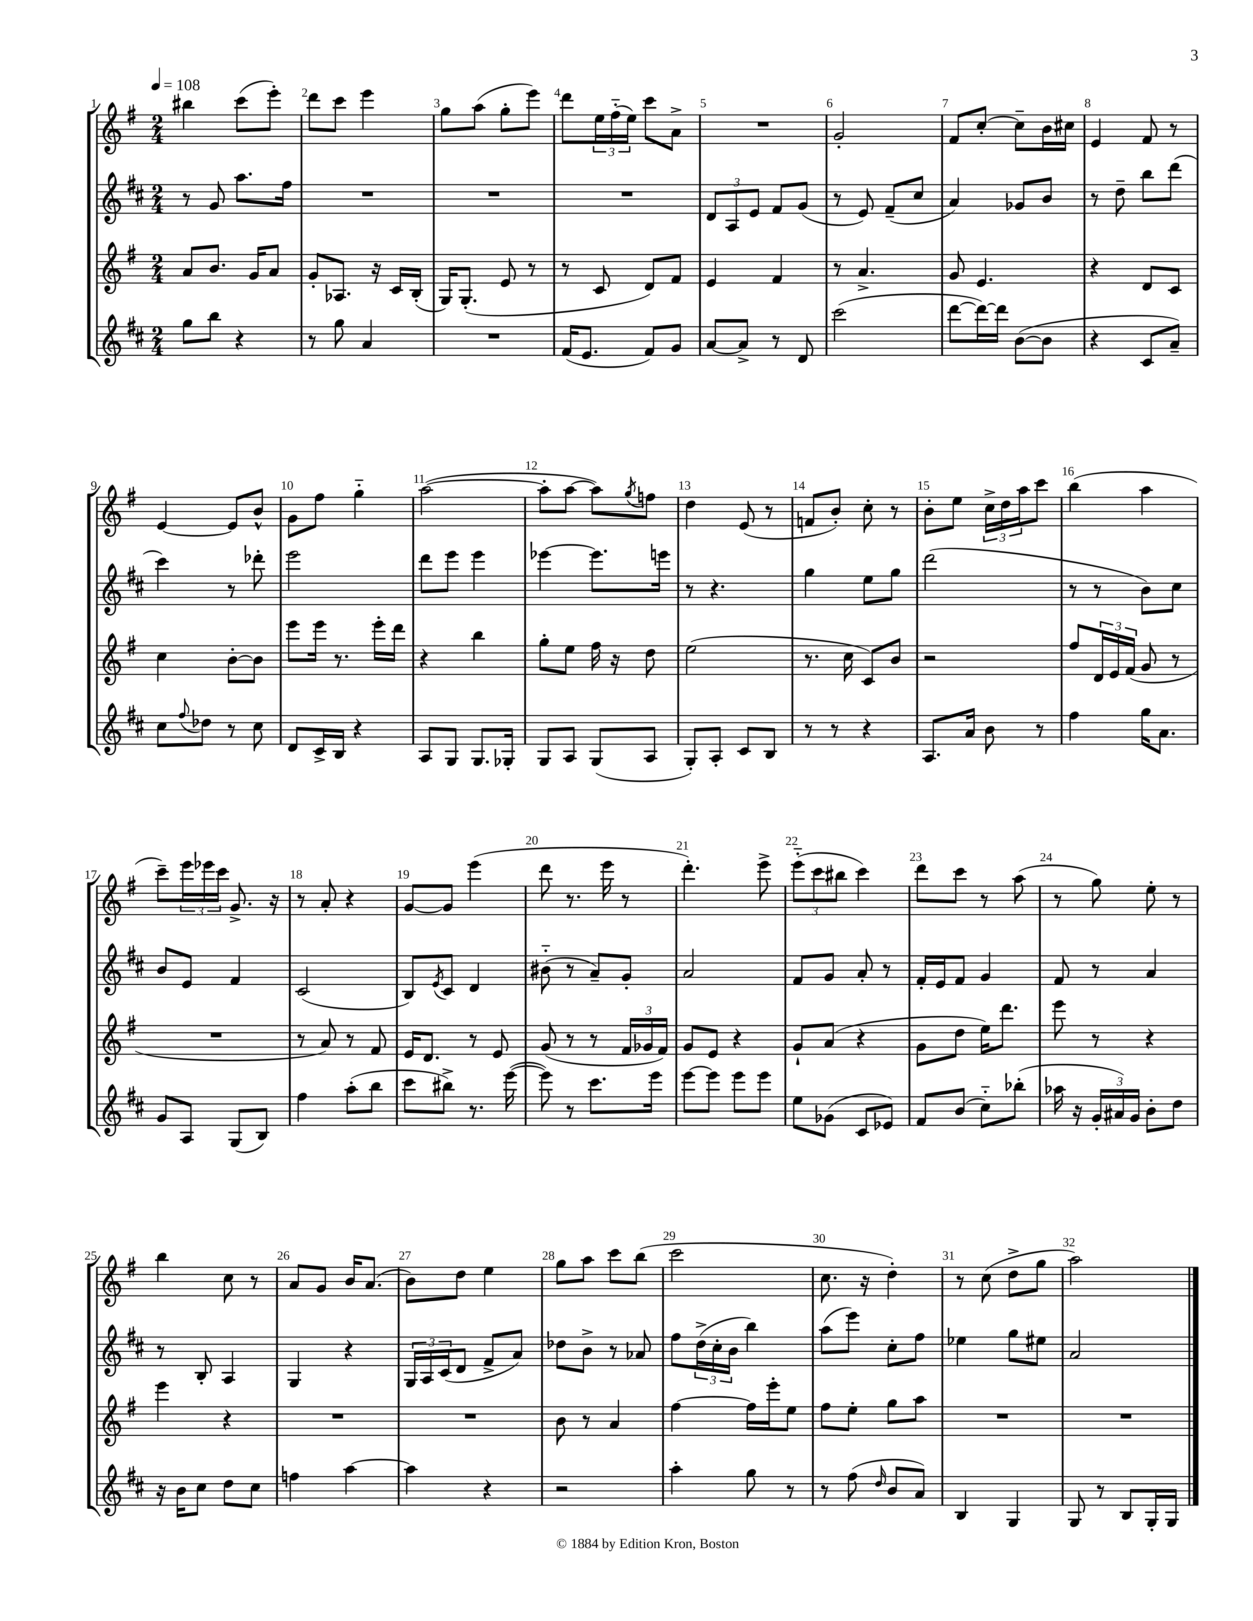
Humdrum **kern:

**kern	**kern	**kern	**kern
*part4	*part3	*part2	*part1
*staff4	*staff3	*staff2	*staff1
*clefG2	*clefG2	*clefG2	*clefG2
*k[f#c#]	*k[f#]	*k[f#c#]	*k[f#]
*M2/4	*M2/4	*M2/4	*M2/4
*MM108	*MM108	*MM108	*MM108
=1	=1	=1	=1
8gg\L	8a/L	8r	4bb#X\
8bb\J	8.b/J	8g/	.
4r	.	8.aa\L	(8ccc\L
.	16g/KL	.	.
.	8a/J	.	8eee'\J)
.	.	16ff#\Jk	.
=2	=2	=2	=2
8r	8g'/L	2r	8ddd\L
8gg\	8.A-X/J	.	8ccc\J
4a/	.	.	4eee\
.	16r	.	.
.	16c/LL	.	.
.	(16B'/JJ	.	.
=3	=3	=3	=3
2r	16G/KL)	2r	8gg\L
.	(8.G'/J	.	.
.	.	.	(8aa\J
.	8e/	.	8gg'\L
.	8r	.	8eee\J)
=4	=4	=4	=4
(16f#/KL	8r	2r	8ddd\L
8.e/J	.	.	.
.	8c/	.	24ee\L
.	.	.	(24ff#\
.	.	.	24ee\JJ)
8f#/L)	8d/L)	.	8ccc\L
8g/J	8f#/J	.	8a^\J
=5	=5	=5	=5
[8a/L	4e/	12d/L	2r
.	.	12A/	.
8a^/J]	.	.	.
.	.	12e/J	.
8r	4f#/	8f#/L	.
8d/	.	(8g/J	.
=6	=6	=6	=6
(2ccc#\	8r	8r	2g'/
.	4.a^/	8e/)	.
.	.	(8f#~/L	.
.	.	8cc#/J	.
=7	=7	=7	=7
[8ddd\L	8g/	4a/)	8f#/L
16ddd\L_)	4.e/	.	[8cc'/J
16ddd\JJ]	.	.	.
([8b\L	.	8g-X/L	8cc~\L]
8b\J]	.	8b/J	16b\L
.	.	.	16cc#X\JJ
=8	=8	=8	=8
4r	4r	8r	4e/
.	.	8dd~\	.
8c#/L	8d/L	8bb\L	8f#/
8a~/J)	8c/J	(8ddd\J	8r
!!LO:LB:g=z
=9	=9	=9	=9
8cc#\L	4cc\	4ccc#\)	[4e/
8qqff#/	.	.	.
8dd-X\J	.	.	.
8r	[8b'\L	8r	8e/L]
8cc#\	8b\J]	8ddd-X'\	8b^^/J
=10	=10	=10	=10
8d/L	8eee\L	2eee\	8g\L
16c#^/L	16eee\Jk	.	8ff#\J
16B/JJ	8.r	.	.
4r	.	.	4gg\
.	16eee'\LL	.	.
.	16ddd\JJ	.	.
=11	=11	=11	=11
8A/L	4r	8ddd\L	([2aa\
8G/J	.	8eee\J	.
8.G/L	4bb\	4eee\	.
16G-X'/Jk	.	.	.
=12	=12	=12	=12
8G/L	8gg'\L	[4eee-X\	8aa'\L]
8A/J	8ee\J	.	[8aa\J
(8G/L	16ff#\	8.eee-\L]	8aa\L])
.	16r	.	.
.	.	.	8qgg/
8A/J	8dd\	.	8ffn\J
.	.	16eeen\Jk	.
=13	=13	=13	=13
8G'/L)	(2ee\	8r	4dd\
8A'/J	.	4.r	.
8c#/L	.	.	(8e/
8B/J	.	.	8r
=14	=14	=14	=14
8r	8.r	4gg\	8fn/L
8r	.	.	8b'/J)
.	16cc\	.	.
4r	8c/L)	8ee\L	8cc'\
.	8b/J	8gg\J	8r
=15	=15	=15	=15
8.A/L	2r	(2ddd\	8b'\L
.	.	.	8ee\J
16a/Jk	.	.	.
8b\	.	.	24cc^\LL
.	.	.	24dd\
.	.	.	24aa\J
8r	.	.	8ccc\J
=16	=16	=16	=16
4ff#\	8ff#/L	8r	(4bb\
.	24d/L	8r	.
.	24e/	.	.
.	(24f#/JJ	.	.
16gg\KL	8g/	8b\L)	4aa\
8.a\J	.	.	.
.	8r	8cc#\J	.
!!LO:LB:g=z
=17	=17	=17	=17
8g/L	2r	8b/L	8ccc~\L)
8A/J	.	8e/J	24eee\L
.	.	.	24eee-X\
.	.	.	24ccc\JJ
(8G/L	.	4f#/	8.g^/
8B/J)	.	.	.
.	.	.	16r
=18	=18	=18	=18
4ff#\	8r	(2c#/	8r
.	8a/)	.	8a'/
(8aa'\L	8r	.	4r
8bb\J	8f#/	.	.
=19	=19	=19	=19
8ccc#\L	16e/KL	8B/L)	[8g/L
.	8.d/J	.	.
.	.	8qe/	.
8bb#X^\J)	.	8c#/J	8g/J]
8.r	8r	4d/	(4eee\
.	8e/	.	.
([16eee\	.	.	.
=20	=20	=20	=20
8eee\])	(8g/	(8b#X\	8ddd\
8r	8r	8r	8.r
8.ccc#\L	8r	8a~/L)	.
.	.	.	16eee\
.	24f#/LL	8g'/J	8r
.	24g-X/	.	.
16eee\Jk	.	.	.
.	24f#/JJ)	.	.
=21	=21	=21	=21
[8eee\L	8g/L	2a/	4.ddd'\)
8eee\J]	8e/J	.	.
8eee\L	4r	.	.
8eee\J	.	.	8eee^\
=22	=22	=22	=22
8ee\L	8g`/L	8f#/L	(12eee\L
.	.	.	12ccc\
(8g-X\J	(8a/J	8g/J	.
.	.	.	12bb#X\J
8c#/L	4r	8a'/	4ccc\)
8e-X/J)	.	8r	.
=23	=23	=23	=23
8f#/L	8g\L	16f#'/LL	8ddd\L
.	.	16e/J	.
(8b/J	8dd\J	8f#/J	8ccc\J
8cc#\L)	16ee\KL)	4g/	8r
.	8.ddd\J	.	.
(8bb-X'\J	.	.	(8aa\
=24	=24	=24	=24
16aa-X\	8eee\	8f#/	8r
16r	.	.	.
24g'/LL	8r	8r	8gg\)
24a#X/)	.	.	.
24g/JJ	.	.	.
8b'\L	4r	4a/	8ee'\
8dd\J	.	.	8r
!!LO:LB:g=z
=25	=25	=25	=25
16r	4eee\	8r	4bb\
16b\KL	.	.	.
8cc#\J	.	8B'/	.
8dd\L	4r	4A/	8cc\
8cc#\J	.	.	8r
=26	=26	=26	=26
4ffn\	2r	4G/	8a/L
.	.	.	8g/J
[4aa\	.	4r	16b/KL
.	.	.	(8.a/J
=27	=27	=27	=27
4aa\]	2r	24G/LL	8b\L)
.	.	24A/	.
.	.	(24c#/J	.
.	.	8d/J	8dd\J
4r	.	8f#^/L	4ee\
.	.	8a/J)	.
=28	=28	=28	=28
2r	8b\	8dd-X\L	8gg\L
.	8r	8b^\J	8aa\J
.	4a/	8r	8ccc\L
.	.	8a-X/	(8bb\J
=29	=29	=29	=29
4aa'\	[4ff#\	8ff#\L	2ccc\
.	.	(24dd^\L	.
.	.	24cc#'\	.
.	.	24b\JJ	.
8gg\	16ff#\LL]	4bb\)	.
.	16eee'\J	.	.
8r	8ee\J	.	.
=30	=30	=30	=30
8r	8ff#\L	(8aa\L	8.cc\
(8ff#\	8ee'\J	8eee\J)	.
.	.	.	16r
16qqdd/	.	.	.
8b/L	8gg\L	8cc#'\L	4dd'\)
8a/J)	8aa\J	8ff#\J	.
=31	=31	=31	=31
4B/	2r	4ee-X\	8r
.	.	.	(8cc\
4G/	.	8gg\L	8dd^\L
.	.	8ee#X\J	8gg\J
=32	=32	=32	=32
8G/	2r	2a/	2aa\)
8r	.	.	.
8B/L	.	.	.
16G'/L	.	.	.
16G/JJ	.	.	.
==	==	==	==
*-	*-	*-	*-
